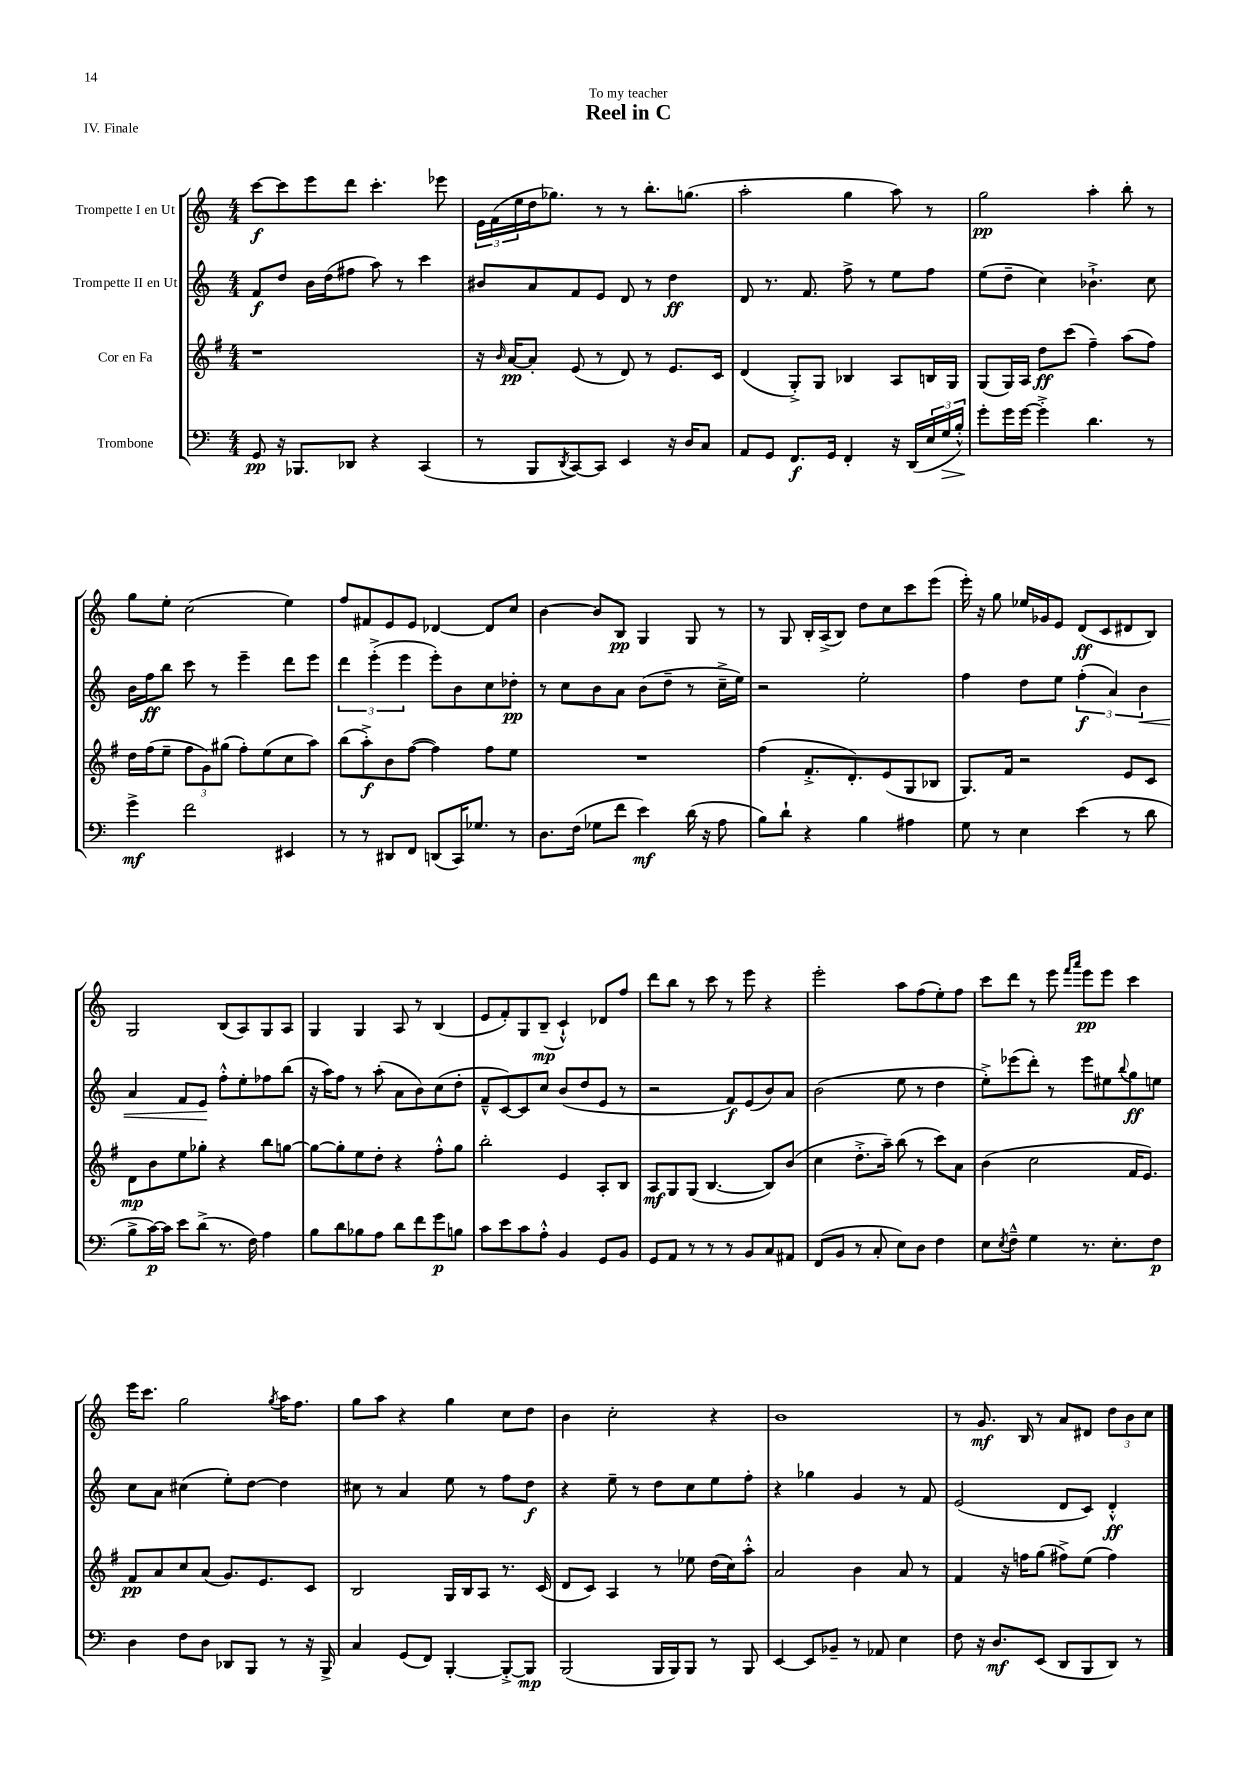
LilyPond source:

\header { title = "Reel in C" dedication = "To my teacher" piece = "IV. Finale" }
<<
\new StaffGroup <<
\new Staff = "s0" \with { instrumentName = "Trompette I en Ut" } {
    \clef treble \key c \major \numericTimeSignature \time 4/4
    c'''8~\f c'''8 e'''8 d'''8 c'''4.-. ees'''8 |
    \tuplet 3/2 { e'16 f'16( e''16 } d''16 ges''8.) r8 r8 b''8.-. g''8.( |
    a''2-. g''4 a''8) r8 |
    g''2\pp a''4-. b''8-. r8 |
    g''8 e''8-. c''2( e''4) |
    f''8 fis'8 e'8 e'8 des'4~ des'8 c''8 |
    b'4~ b'8 b8\pp g4 g8 r8 |
    r8 g8 b16-. a16->( b8) d''8 c''8 c'''8 e'''8( |
    e'''16-.) r16 g''8 ees''16 ges'16 e'8 d'8\ff( c'8 dis'8 b8) |
    g2 b8( a8) g8 a8 |
    g4 g4 a8 r8 b4( |
    e'8 f'8-.) g8 b8--\mp( c'4-!-^) des'8 f''8 |
    d'''8 b''8 r8 c'''8 r8 e'''8 r4 |
    e'''2-. a''8 f''8( e''8-.) f''8 |
    c'''8 d'''8 r8 e'''8 \grace { f'''16 a'''16 } e'''8\pp e'''8 c'''4 |
    e'''16 c'''8. g''2 \acciaccatura { g''8 } a''16 f''8. |
    g''8 a''8 r4 g''4 c''8 d''8 |
    b'4 c''2-. r4 |
    b'1 |
    r8 g'8.\mf b16 r8 a'8 dis'8 \tuplet 3/2 { d''8 b'8 c''8 } \bar "|." |
}
\new Staff = "s1" \with { instrumentName = "Trompette II en Ut" } {
    \clef treble \key c \major \numericTimeSignature \time 4/4
    f'8\f d''8 b'16 d''16( fis''8 a''8) r8 c'''4 |
    bis'8 a'8 f'8 e'8 d'8 r8 d''4\ff |
    d'8 r8. f'8. f''8-> r8 e''8 f''8 |
    e''8( d''8-- c''4) bes'4.-!-> c''8 |
    b'16 f''16\ff b''8 c'''8 r8 e'''4-- d'''8 e'''8 |
    \tuplet 3/2 { d'''4 e'''4-.->( e'''4 } e'''8-.) b'8 c''8 des''8-.\pp |
    r8 c''8 b'8 a'8 b'8( d''8-- r8 c''16---> e''16) |
    r2 e''2-. |
    f''4 d''8 e''8 \tuplet 3/2 { f''4-.\f( a'4) b'4\< } |
    a'4 f'8 e'8\! f''8-.-^ e''8-. fes''8 b''8( |
    r16 a''16) f''8 r8 a''8-.( a'8 b'8) c''8( d''8-. |
    f'8---^ c'8~) c'8 c''8 b'8( d''8 e'8 r8 |
    r2 f'8\f) e'8( b'8) a'8 |
    b'2( e''8 r8 d''4 |
    e''8-.->) ees'''8( d'''8-.) r8 ees'''8 eis''8 \appoggiatura { b''8 } g''8\ff e''8 |
    c''8 a'8 cis''4( e''8-.) d''8~ d''4 |
    cis''8 r8 a'4 e''8 r8 f''8 d''8\f |
    r4 e''8-- r8 d''8 c''8 e''8 f''8-. |
    r4 ges''4 g'4 r8 f'8 |
    e'2( d'8 c'8) d'4-.-^\ff \bar "|." |
}
\new Staff = "s2" \with { instrumentName = "Cor en Fa" } {
    \clef treble \key g \major \numericTimeSignature \time 4/4
    r1 |
    r16 \grace { b'16 } a'16~\pp a'8-. e'8( r8 d'8) r8 e'8. c'16 |
    d'4( g8-.->) g8 bes4 a8 b16 g16 |
    g8( g16) a16 d''8\ff c'''8( fis''4--) a''8( fis''8) |
    d''16 fis''16( e''8-- \tuplet 3/2 { fis''8 g'8) gis''8( } fis''8-.) e''8( c''8 a''8) |
    b''8( a''8-.->\f) b'8 fis''8~( fis''4) fis''8 e''8 |
    R1 |
    fis''4( fis'8.-.-> d'8.-.) e'8( g8 bes8 |
    g8.) fis'16 r2 e'8 c'8 |
    d'8\mp b'8 e''8 ges''8-. r4 b''8 g''8~ |
    g''8~ g''8-. e''8 d''8-. r4 fis''8-.-^ g''8 |
    b''2-. e'4 a8-. b8 |
    a8\mf g8 g8( b4.~ b8) b'8( |
    c''4 d''8.-.-> a''16--) b''8( r8 c'''8) a'8 |
    b'4( c''2 fis'16 e'8.) |
    fis'8\pp a'8 c''8 a'8( g'8.) e'8. c'8 |
    b2 g16 b16 a8 r8. c'16( |
    d'8 c'8) a4 r8 ees''8 d''16( c''16) a''8-.-^ |
    a'2 b'4 a'8 r8 |
    fis'4 r16 f''16 g''8( fis''8->) e''8( fis''4) \bar "|." |
}
\new Staff = "s3" \with { instrumentName = "Trombone" } {
    \clef bass \key c \major \numericTimeSignature \time 4/4
    g,8\pp r16 bes,,8. des,8 r4 c,4( |
    r8 b,,8 \acciaccatura { d,8 } c,8~) c,8 e,4 r16 d16 c8 |
    a,8 g,8 f,8.\f g,16 f,4-. r16 d,16( \tuplet 3/2 { e16 g16\> b16-.-^) } |
    g'8-.\! g'16 g'16~ g'4-.-> d'4. r8 |
    g'4->\mf f'2 eis,4 |
    r8 r8 dis,8 f,8 d,8( c,16) ges8. r8 |
    d8. f16( ges8 f'8 e'4\mf) d'16( r16 a8 |
    b8) d'8-! r4 b4 ais4 |
    g8 r8 e4 e'4( r8 d'8 |
    b8-> c'16~\p) c'16 e'8 d'8->( r8. f16) a4 |
    b8 d'8 bes8 a8 d'8 f'8 g'8\p b8 |
    c'8 e'8 c'8 a8-.-^ b,4 g,8 b,8 |
    g,8 a,8 r8 r8 r8 b,8 c8 ais,8 |
    f,8( b,8 r8 c8-. e8) d8 f4 |
    e8 \acciaccatura { e8 } f8---^ g4 r8. e8.-. f8\p |
    d4 f8 d8 des,8 b,,8 r8 r16 b,,16-> |
    c4 g,8( f,8) b,,4~-. b,,8~-.-> b,,8\mp |
    b,,2( b,,16 b,,16) b,,8 r8 b,,8 |
    e,4~ e,8 bes,8-- r8 aes,8 e4 |
    f8 r16 d8.\mf e,8( d,8 b,,8 d,8) r8 \bar "|." |
}
>>
>>
\layout { \context { \Score \remove "Bar_number_engraver" } }
